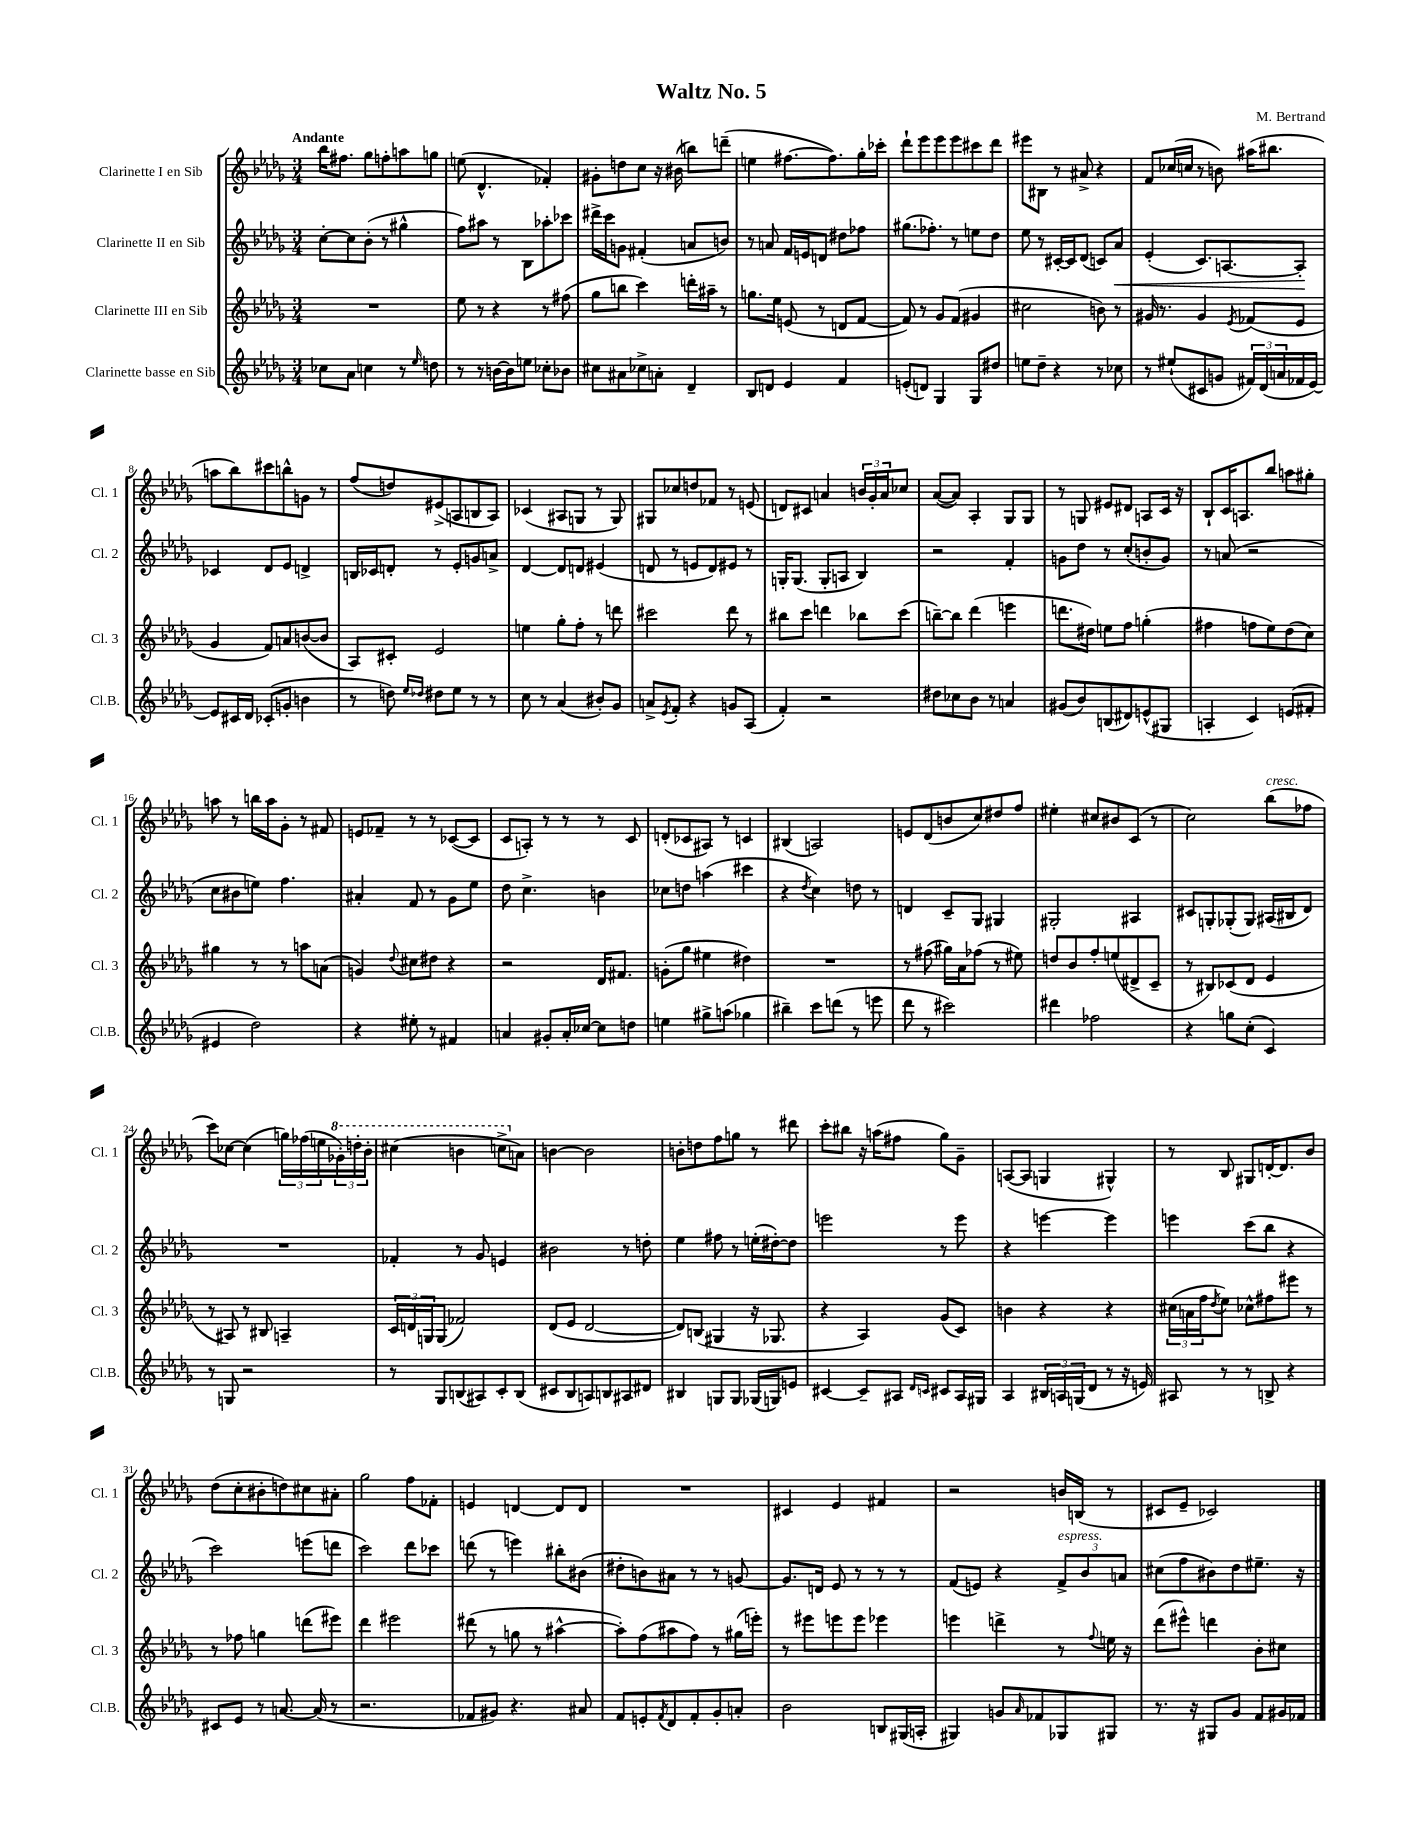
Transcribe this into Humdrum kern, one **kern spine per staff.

**kern	**kern	**kern	**kern
*staff4	*staff3	*staff2	*staff1
*clefG2	*clefG2	*clefG2	*clefG2
*k[b-e-a-d-g-]	*k[b-e-a-d-g-]	*k[b-e-a-d-g-]	*k[b-e-a-d-g-]
*M3/4	*M3/4	*M3/4	*M3/4
8cc-	2.r	[8cc'	16bb-
.	.	.	8.ff#
8a-	.	8cc]	.
4cc	.	(8b-'	8gg-
.	.	8r	8ff'
8r	.	4gg#^^	8aa
16qqee-	.	.	.
8dd	.	.	8gg
=	=	=	=
8r	8ee-	8ff)	(8ee
8r	8r	8aa#	4.d-^^
[16b	4r	8r	.
16b]	.	.	.
8ee	.	8B-	.
8cc-'	8r	8aa-'	4f-')
8b-	(8ff#	8ccc-	.
=	=	=	=
8cc#	8gg-	16ddd#^	8g#'
.	.	16ccc	.
8a#	8bb	8g	8dd
8cc-^	4ccc)	(4f#'	8cc
8a'	.	.	16r
.	.	.	(16b#
4d-~	16ddd'	8a	8bb)
.	16aa#~	.	.
.	8r	8b)	(8ddd~
=	=	=	=
8B-	8.gg	8r	4ee
8d	.	8a	.
.	16ee-	.	.
4e-	(8e	16f	[8.ff#
.	.	16e	.
.	8r	8d	.
.	.	.	8.ff#])
4f	8d	8dd#	.
.	[8f	8ff-	16gg-'
.	.	.	16ccc-'
=	=	=	=
(8e'	8f])	(8.gg#	8ddd-`
8d)	8r	.	8eee-
.	.	8.ff-')	.
4G-	8g-	.	8eee-
.	(8f	8r	8eee-
8G-	4g#	8ee	8ccc#
8dd#	.	8dd-	8ddd-
=	=	=	=
8ee	2cc#	8ee-	8eee#
8dd-~	.	8r	8B#
4r	.	[16c#'	8r
.	.	16c#]	.
.	.	(8d-	8a#^
8r	8b)	8c)	4r
8cc-	8r	8a-	.
=	=	=	=
8r	16g#	(4e-'	8f
.	8.r	.	.
(8ee#`	.	.	(16cc-
.	.	.	16cc
8c#	4g#	8.c)	8r
8g	.	.	8b)
.	.	[8.A	.
.	8qe-	.	.
24f#)	(8f-	.	(16aa#
(24d-	.	.	.
.	.	.	8.bb#
24a	.	.	.
16f-	8e-	8A']	.
[16e-)	.	.	.
=	=	=	=
8e-]	4g-	4c-	8aa
16c#	.	.	8bb-)
16d-	.	.	.
(8c-'	8f)	8d-	8ccc#
8g'	8a	8e-	8bb^^
4b	([8b	4d^	8g
.	8b]	.	8r
=	=	=	=
8r	8A-)	16B	(8ff
.	.	16c-	.
8dd)	8c#'	8d'	8dd)
16qqee-	.	.	.
16qqdd-	.	.	.
8dd#	2e-	8r	(8e#^
8ee-	.	8e-'	8A
8r	.	8g	8B
8r	.	8a^	8A)
=	=	=	=
8cc	4ee	[4d-	(4c-
8r	.	.	.
(4a-	8gg-'	8d-]	8A#
.	8ff'	8d	8G
8b#')	8r	(4e#	8r
8g-	8ddd	.	8G)
=	=	=	=
8a^	2ccc#	8d	8G#
8qe-	.	.	.
8f'	.	8r	8cc-
4r	.	8e	8dd
.	.	8d)	8f-
8g	8ddd-	8e#	8r
(8A-	8r	8r	(8e
=	=	=	=
4f')	8bb#	16G'	8d)
.	.	(8.G	.
.	8ccc	.	8c#
2r	4ddd	8G'	4a
.	.	8A	.
.	8bb-	4B-)	24b
.	.	.	24g-'
.	.	.	24a
.	(8ccc	.	8cc-
=	=	=	=
8dd#	[8bb~)	2r	([8a-
8cc-	8bb]	.	8a-])
8b-	(4ddd-	.	4A-'
8r	.	.	.
4a	4eee	4f'	8G-
.	.	.	8G-
=	=	=	=
(8g#	8.ddd	8g	8r
8b-)	.	8dd-	8G
.	16dd#)	.	.
(8B	8ee	8r	8e#
8d#)	8ff	(8cc'	8d#
(8e^^	(4gg'	8b'	8A
8G#	.	8g)	16c
.	.	.	16r
=	=	=	=
4A'	4ff#	8r	8B-`
.	.	(8a	16c
.	.	.	8.A
4c)	8ff	2r	.
.	8ee-)	.	8bb-
(8e	(8dd-	.	8aa
8f#'	8cc)	.	8gg#'
=	=	=	=
4e#	4gg#	8cc	8aa
.	.	8b#	8r
2dd-)	8r	8ee)	16bb
.	.	.	16aa
.	8r	4.ff	8g-'
.	8aa	.	8r
.	(8a	.	8f#
=	=	=	=
4r	4g)	4a#'	8e
.	.	.	8f-~
.	8qqdd-	.	.
8ee#'	8cc#	8f	8r
8r	8dd#	8r	8r
4f#	4r	8g-	([8c-
.	.	8ee-	8c-]
=	=	=	=
4a	2r	8dd-	8c
.	.	4.cc^	8A')
8g#'	.	.	8r
16a'	.	.	8r
[16cc-	.	.	.
8cc-]	16d-	4b	8r
.	8.f#	.	.
8dd	.	.	8c
=	=	=	=
4ee	(8g'	8cc-	(8d'
.	8gg-	8dd	8c-
8gg#^	4ee#	(4aa	8A#)
(8aa	.	.	8r
4gg-	4dd#)	4ccc#	4c
=	=	=	=
4bb#~)	2.r	4r	(4B#
.	.	8qdd-	.
8ccc	.	4cc)	2A)
(8ddd	.	.	.
8r	.	8dd	.
8eee	.	8r	.
=	=	=	=
8ddd-	8r	4d	8e
8r	(8ff#	.	(8d-
2ccc#)	16gg#)	8c~	8b
.	16a-	.	.
.	(8ff-	8G-	8cc)
.	8r	4G#	8dd#
.	8ee#)	.	8ff
=	=	=	=
4ddd#	8dd	2G#'	4ee#'
.	8b-	.	.
2ff-	8ff'	.	8cc#
.	(8ee	.	8b#
.	8d#^	4A#	(8c
.	8c~	.	8r
=	=	=	=
4r	8r	8c#	2cc)
.	8B#)	8G'	.
8gg	(8c-	(8G-'	.
(8cc'	8d-	8G-)	.
4c)	4e-	(16A#	(8bb-
.	.	16B#	.
.	.	8d-)	8ff-
=	=	=	=
8r	8r	2.r	8ccc)
8G	8A#)	.	[8cc-
2r	8r	.	(4cc-]
.	8B#	.	.
.	4A~	.	24gg)
.	.	.	(24ff-
.	.	.	24ee
.	.	.	24gg-')
.	.	.	24ddd'
.	.	.	24bb-'
=	=	=	=
8r	24c	4f-'	(4ccc#
.	24d	.	.
.	24G	.	.
8G-	(8G	.	.
(8B	2f-)	8r	4bb
8A#)	.	8g-	.
8c'	.	4e	8ccc^
(8B	.	.	8a)
=	=	=	=
8c#	(8d-	2b#	[4b
8B-	8e-	.	.
8A)	[2d-	.	2b]
8B	.	.	.
8A#	.	8r	.
8d#	.	8dd'	.
=	=	=	=
4B#	8d-])	4ee-	8b'
.	(8B	.	8dd
8G	4G#	8ff#	8ff
8G	.	8r	8gg
(16G-	16r	(16ee'	8r
16G)	8.G-	[16dd#')	.
8e	.	8dd#]	8ddd#
=	=	=	=
[4c#	4r	2eee	8ccc'
.	.	.	8bb#
8c#~]	4A-)	.	16r
.	.	.	(16aa
8A#	.	.	8ff#
16qqd-	.	.	.
16qqc	.	.	.
8c#	(8g-	8r	8gg-)
16A#	8c)	8eee	8g-~
16G#	.	.	.
=	=	=	=
4A-	4b	4r	([8A
.	.	.	8A]
24B#	4r	[4eee	4G
24A	.	.	.
(24G	.	.	.
8d-	.	.	.
8r	4r	4eee]	4G#^^)
16r	.	.	.
16e)	.	.	.
=	=	=	=
8A#	(24cc#	4eee	8r
.	24a	.	.
.	24ff	.	.
.	8qdd-	.	.
8r	8ee-)	.	8B-
8r	8cc-^^	(8ccc	8G#
8B^	8ff#	8bb-	[16d'
.	.	.	8.d]
4r	8eee#	4r	.
.	8r	.	8b-
=	=	=	=
8c#	8r	2ccc)	(8dd-
8e-	8ff-	.	8cc'
8r	4gg	.	8b#'
[8.a	.	.	8dd)
.	(8ddd	(8eee	8cc#
(16a]	.	.	.
8r	8eee#)	8ddd	8a#'
=	=	=	=
2.r	4ddd-	2ccc)	2gg-
.	2eee#	.	.
.	.	8ddd-	8ff
.	.	8ccc-	8f-'
=	=	=	=
8f-	(8ddd#	(8ddd	4e
8g#)	8r	8r	.
4.r	8gg	4eee)	[4d
.	8r	.	.
.	[4aa#^^	8bb#'	8d]
8a#	.	(8b#	8d
=	=	=	=
8f	8aa#'])	8dd#'	2.r
8e'	(8ff	8b)	.
8qf	.	.	.
8d-	8aa#	8a#	.
8f'	8ff)	8r	.
8g-'	8r	8r	.
8a'	(16gg#	[8g	.
.	16eee')	.	.
=	=	=	=
2b-	8r	8.g]	4c#
.	8eee#	.	.
.	.	16d	.
.	8eee	8e-	4e-
.	8eee	8r	.
8B	4eee-	8r	4f#
(16G#	.	8r	.
16A'	.	.	.
=	=	=	=
4G#)	4eee	(8f	2r
.	.	8e)	.
8g	4ddd^	4r	.
16qqa-	.	.	.
8f-	.	.	.
8G-	8r	12f^	16b
.	.	.	(16B
.	.	12b-	.
.	8qqff	.	.
8G#	16ee	.	8r
.	.	12a	.
.	16r	.	.
=	=	=	=
8.r	(8ddd-	(8cc#	8c#
.	8eee#^^)	8ff	8e-~
16r	.	.	.
8G#	4ddd	8b#)	2c-)
8g-	.	8dd-	.
8f	8b-'	8.ee#~	.
16g#	8cc#	.	.
16f-	.	16r	.
==	==	==	==
*-	*-	*-	*-
